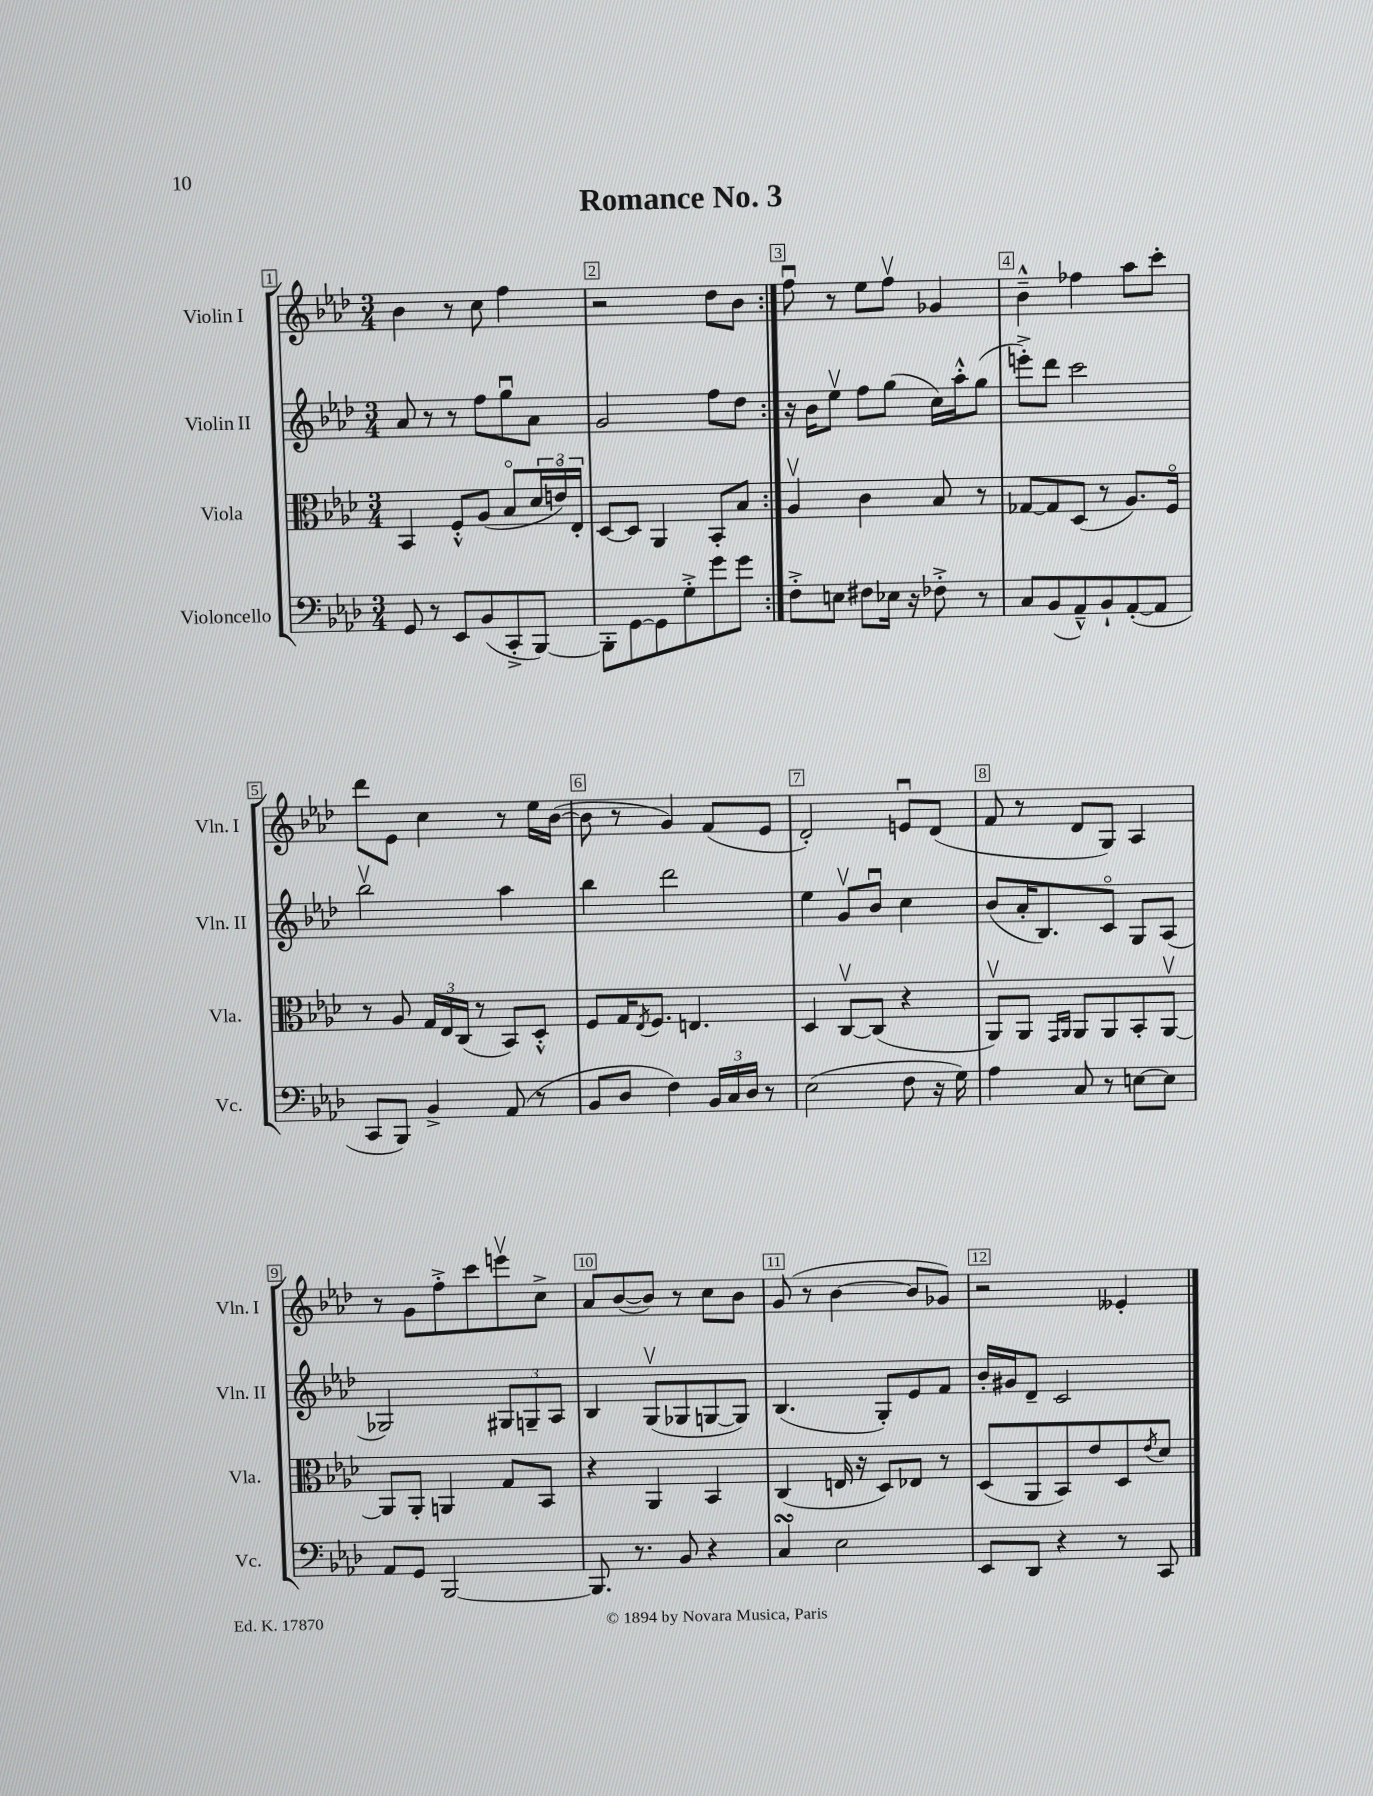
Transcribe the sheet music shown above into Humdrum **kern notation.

**kern	**kern	**kern	**kern
*staff4	*staff3	*staff2	*staff1
*clefF4	*clefC3	*clefG2	*clefG2
*k[b-e-a-d-]	*k[b-e-a-d-]	*k[b-e-a-d-]	*k[b-e-a-d-]
*M3/4	*M3/4	*M3/4	*M3/4
8GG/	4BB-/	8a-/	4b-\
8r	.	8r	.
8EE-/L	8F'^^/L	8r	8r
(8BB-/	(8A-/J	8ff\L	8cc\
8CC'^/	8B-o/L	8ggu\	4ff\
[8BBB-/J)	24d-/L	8a-\J	.
.	24eo/)	.	.
.	24E-'/JJ	.	.
=	=	=	=
8BBB-'\]L	[8D-/L	2g/	2r
[8GG\	8D-/]J	.	.
8GG\]	4AA-/	.	.
8G'^\	.	.	.
8g\	8BB-'/L	8ff\L	8dd-\L
8g\J	8B-/J	8dd-\J	8b-\J
=:|!	=:|!	=:|!	=:|!
8F'^\L	4A-v/	16r	8ffu\
.	.	16b-\LK	.
8E\J	.	8ee-v\J	8r
8F#\L	4c\	8ff\L	8ee-\L
16E-\Jk	.	(8gg\J	8ffv\J
16r	.	.	.
8F-'^\	8B-/	16cc\LL)	4g-/
.	.	16aa-'^^\J	.
8r	8r	(8gg\J	.
=	=	=	=
8C/L	[8G-/L	8eee'^\L)	4b-~^^\
(8BB-/	8G-/]	8ddd-\J	.
8AA-~^^/)	(8D-/J	2ccc\	4ff-\
8BB-`/	8r	.	.
([8AA-'/	8.A-/L)	.	8aa-\L
8AA-/]J	.	.	8ccc'\J
.	16Fo/Jk	.	.
=	=	=	=
8CC/L	8r	2bb-v\	8ddd-\L
8BBB-/J)	8A-/	.	8e-\J
4BB-^/	24G/LL	.	4cc\
.	24E-/	.	.
.	(24C/JJ	.	.
.	8r	.	.
(8AA-/	8BB-/L)	4aa-\	8r
8r	8D-'^^/J	.	16ee-\LL
.	.	.	([16b-\JJ
=	=	=	=
8BB-/L	8F/L	4bb-\	8b-\]
8D-/J	16G/K	.	8r
.	8qE-/	.	.
.	8.F/J	.	.
4F\)	.	2ddd-\	4g/)
.	4.E/	.	.
24BB-/LL	.	.	(8f/L
24C/	.	.	.
24D-/JJ	.	.	.
8r	.	.	8e-/J
=	=	=	=
(2E-\	4D-/	4ee-\	2d-'/)
.	[8Cv/L	8gv/L	.
.	(8C/]J	8b-u/J	.
8F\	4r	4cc\	8eu/L
16r	.	.	(8d-/J
16G\)	.	.	.
=	=	=	=
4A-\	8AA-v/L)	(8b-/L	8f/
.	8AA-/J	16a-'/K	8r
.	.	8.B-/)	.
.	16qqGG/LL	.	.
.	16qqAA-/JJ	.	.
8C/	8AA-/L	.	8d-/L
8r	8AA-/	8co/J	8G/J)
[8E\L	8BB-'/	8G/L	4A-/
8E\]J	[8AA-v/J	(8A-/J	.
=	=	=	=
8AA-/L	8AA-/]L	2G-/)	8r
8GG/J	8AA-'/J	.	8g\L
[2BBB-/	4AA/	.	8ff'^\
.	.	.	8ccc\
.	8G/L	12G#/L	8eeev\
.	.	12G~/	.
.	8BB-/J	.	8cc^\J
.	.	12A-/J	.
=	=	=	=
8.BBB-/]	4r	4B-/	8a-/L
.	.	.	([8b-/
8.r	.	.	.
.	4AA-/	(8Gv/L	8b-/]J)
8BB-/	.	8G-/	8r
4r	4BB-/	[8G/	8cc\L
.	.	8G/]J)	8b-\J
=	=	=	=
4C/	(4C/	(4.B-/	(8g/
.	.	.	8r
2E-\	16E/	.	[4b-\
.	16r	.	.
.	8D-/L)	8G'/L)	.
.	8E-/J	8e-/	8b-/]L
.	8r	8f/J	8g-/J)
=	=	=	=
8EE-/L	(8D-/L	16b-'/LL	2r
.	.	16g#/J	.
8DD-/J	8AA-/	8d-~/J	.
4r	8BB-/)	2c/	.
.	8e-/	.	.
8r	8D-/	.	4e--'/
.	8qe-/	.	.
8CC/	8d-/J	.	.
==	==	==	==
*-	*-	*-	*-
